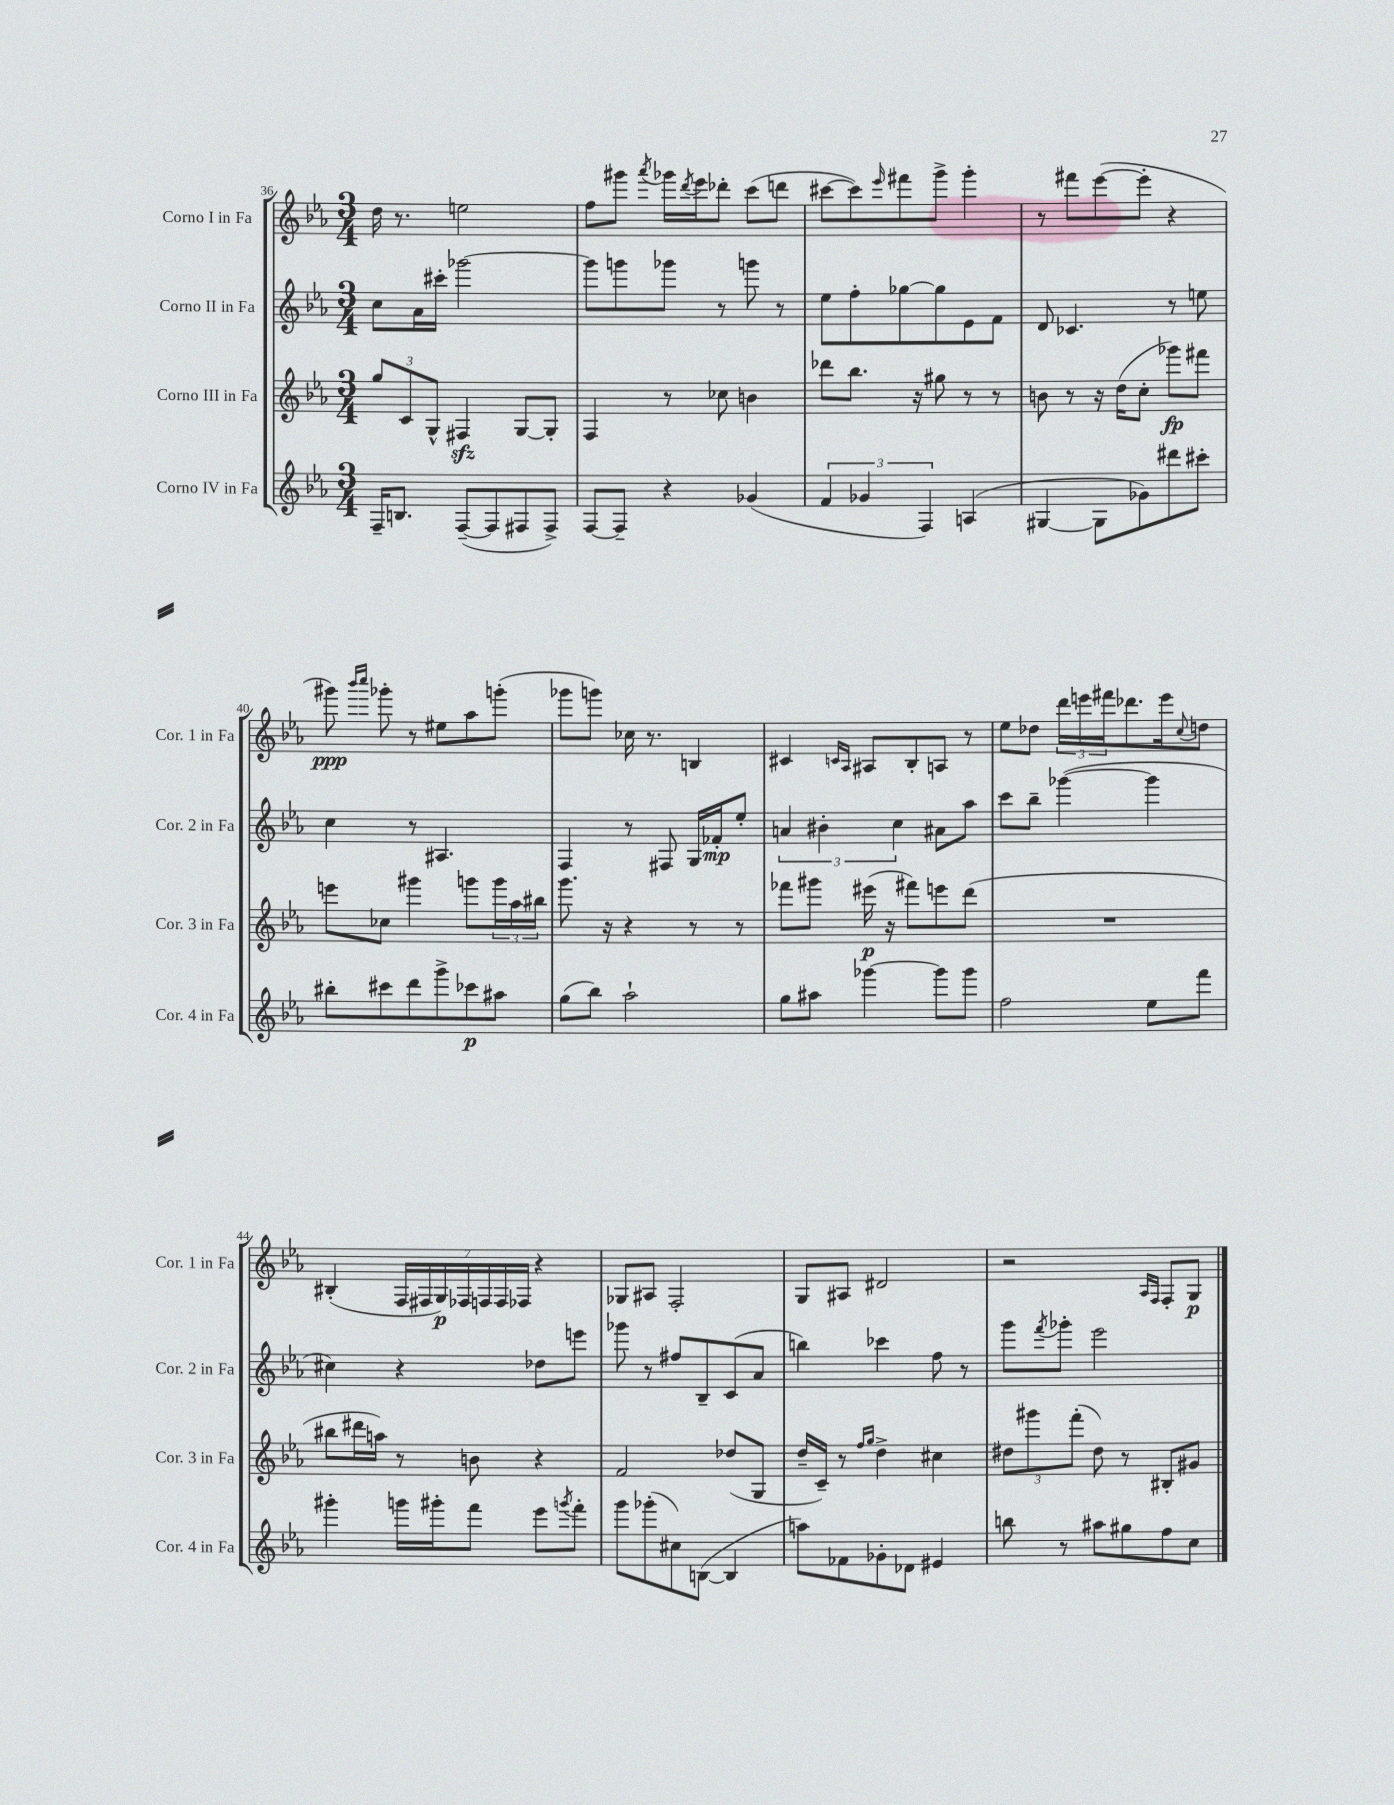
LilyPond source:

<<
\new StaffGroup <<
\new Staff = "s0" \with { instrumentName = "Corno I in Fa" shortInstrumentName = "Cor. 1 in Fa" } {
    \clef treble \key ees \major \numericTimeSignature \time 3/4
    d''16 r8. e''2 |
    f''8 gis'''8 \acciaccatura { aes'''8 } ges'''16 \acciaccatura { d'''8 } ees'''16 des'''8-. c'''8( d'''8 |
    cis'''8~ cis'''8) \grace { ees'''16 } fis'''8 g'''8-> g'''4-. |
    r8 fis'''8 ees'''8~( ees'''8-. r4 |
    gis'''8\ppp) \grace { bes'''16 c''''16 } ges'''8-. r8 eis''8 aes''8 g'''8-.( |
    ges'''8 g'''8) ces''16 r8. b4 |
    cis'4 \grace { c'16 aes16 } ais8 bes8-. a8 r8 |
    ees''8 des''8 \tuplet 3/2 { d'''16 e'''16 fis'''16 } des'''8. e'''16 \appoggiatura { c''8 } d''8 |
    bis4-.( \tuplet 7/4 { f16 fis16 g16\p) fes16 f16 f16 fes16 } r4 |
    ges8 ais8 f2-. |
    g8 ais8 dis'2 |
    r2 \grace { aes16 f16 } f8-. g8\p \bar "|." |
}
\new Staff = "s1" \with { instrumentName = "Corno II in Fa" shortInstrumentName = "Cor. 2 in Fa" } {
    \clef treble \key ees \major \numericTimeSignature \time 3/4
    c''8 aes'16 cis'''16-. ges'''2~ |
    ges'''8 g'''8 ges'''8 r8 g'''8 r8 |
    ees''8 f''8-. ges''8~ ges''8 ees'8 f'8 |
    d'8 ces'4. r8 e''8 |
    c''4 r8 ais4. |
    f4 r8 fis8 g16 fes'16-.\mp ees''8-. |
    \tuplet 3/2 { a'4 bis'4-. c''4 } ais'8 aes''8 |
    c'''8 bes''8-- ges'''4~( ges'''4 |
    cis''4) r4 des''8 e'''8 |
    ges'''8 r8 fis''8 bes8-- c'8( aes'8 |
    b''4) ces'''4 f''8 r8 |
    g'''8 \acciaccatura { f'''8 } ges'''8-. ees'''2 \bar "|." |
}
\new Staff = "s2" \with { instrumentName = "Corno III in Fa" shortInstrumentName = "Cor. 3 in Fa" } {
    \clef treble \key ees \major \numericTimeSignature \time 3/4
    \tuplet 3/2 { g''8 c'8 g8-^ } fis4\sfz g8~ g8-. |
    f4 r8 ces''8 b'4 |
    des'''8 bes''8. r16 gis''8 r8 r8 |
    b'8 r8 r16 d''16( c''8-. ges'''8\fp) fis'''8 |
    e'''8 ces''8 gis'''4 g'''8 \tuplet 3/2 { g'''16 aes''16 bis''16 } |
    g'''8. r16 r4 r8 r8 |
    fes'''8 gis'''8 eis'''16\p( r16 fis'''8) e'''8 d'''8( |
    R2. |
    bis''8 dis'''16 a''16) r8 b'8 r4 |
    f'2 des''8( g8 |
    d''16-- c'16--) r8 \grace { f''16 g''16 } d''4-> cis''4 |
    \tuplet 3/2 { dis''8 gis'''8 f'''8-.( } dis''8) r8 bis8-. gis'8 \bar "|." |
}
\new Staff = "s3" \with { instrumentName = "Corno IV in Fa" shortInstrumentName = "Cor. 4 in Fa" } {
    \clef treble \key ees \major \numericTimeSignature \time 3/4
    f16-- b8. f8~--( f8 fis8 fis8->) |
    f8~ f8-- r4 ges'4( |
    \tuplet 3/2 { f'4 ges'4 f4) } a4( |
    gis4~ gis8 ges'8) dis'''8 cis'''8-. |
    bis''8-. cis'''8 d'''8 g'''8-> ces'''8\p ais''8 |
    g''8( bes''8) aes''2-! |
    g''8 ais''8 ges'''4~ ges'''8 ges'''8 |
    f''2 ees''8 f'''8 |
    gis'''4-. g'''16 gis'''16-. f'''8 ees'''8 \acciaccatura { g'''8 } f'''8-. |
    g'''8 ges'''8-.( cis''8) b8~( b4 |
    a''8) fes'8 ges'8-. des'8 eis'4 |
    b''8 r8 ais''8 gis''8 f''8 c''8 \bar "|." |
}
>>
>>
\layout { \context { \Score currentBarNumber = #36 } }
